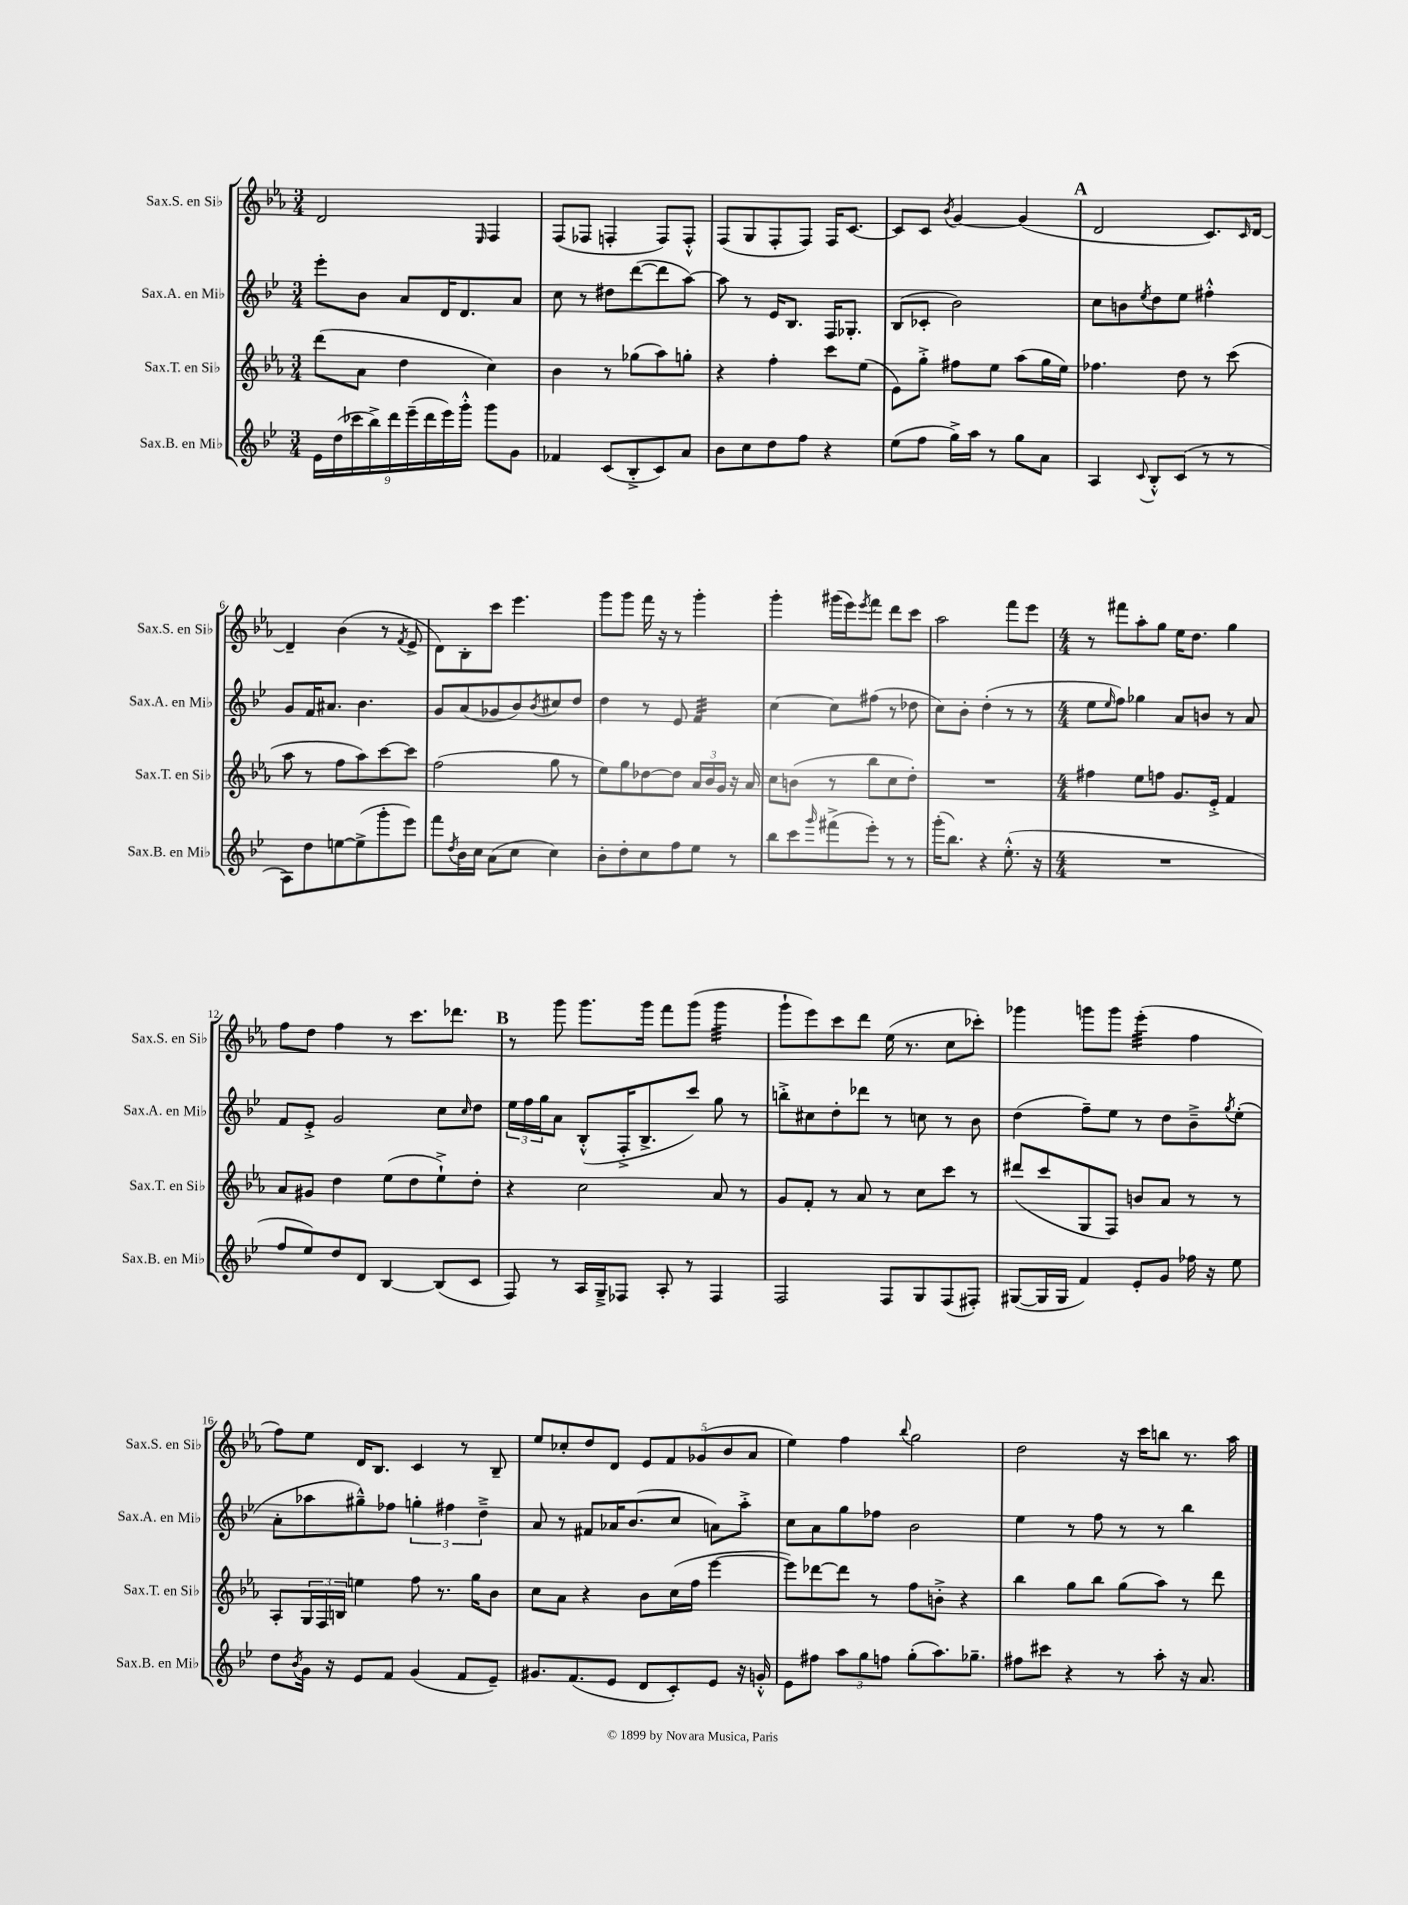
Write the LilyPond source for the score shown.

<<
\new StaffGroup <<
\new Staff = "s0" \with { instrumentName = "Sax.S. en Sib" shortInstrumentName = "Sax.S. en Sib" } {
    \clef treble \key ees \major \numericTimeSignature \time 3/4
    d'2 \grace { ees16 } f4 |
    f8( fes8 f4-. f8) f8-.-^ |
    f8( g8 f8-. f8) f16 c'8.~ |
    c'8 c'8 \acciaccatura { bes'8 } g'4~ g'4( |
    \mark \markup { \bold "A" } d'2 c'8.) \grace { c'16 } d'16~ |
    d'4-- bes'4( r8 \acciaccatura { f'8 } ees'8-> |
    d'8) bes8-. c'''8 ees'''4. |
    g'''8 g'''8 f'''16 r16 r8 g'''4-. |
    g'''4-. gis'''16( ees'''16) \acciaccatura { ees'''8 } f'''8 d'''8 c'''8 |
    aes''2 f'''8 ees'''8 |
    \numericTimeSignature \time 4/4 r8 fis'''8 aes''8-. g''8 ees''16 d''8. g''4 |
    f''8 d''8 f''4 r8 c'''8. des'''8. |
    \mark \markup { \bold "B" } r8 g'''8 g'''8. g'''16 f'''8 g'''8( g'''4:32 |
    g'''8-! ees'''8) c'''8 d'''8 ees''16( r8. c''8 ces'''8-.) |
    ges'''4 g'''8 g'''8 ees'''4:32-.( f''4 |
    f''8) ees''8 d'16 bes8. c'4 r8 bes8-- |
    ees''8 ces''8-. d''8 d'8 \tuplet 5/4 { ees'8 f'8 ges'8( bes'8 aes'8 } |
    ees''4) f''4 \appoggiatura { bes''8 } g''2 |
    d''2 r16 c'''16 b''8 r8. aes''16 \bar "|." |
}
\new Staff = "s1" \with { instrumentName = "Sax.A. en Mib" shortInstrumentName = "Sax.A. en Mib" } {
    \clef treble \key bes \major \numericTimeSignature \time 3/4
    ees'''8-. bes'8 a'8 d'16 d'8. a'8 |
    c''8 r8 dis''8 d'''8~( d'''8 a''8~) |
    a''8 r8 ees'16 bes8. f16 ges8.-. |
    bes8( ces'8-. bes'2) |
    \mark \markup { \bold "A" } c''8 b'8 \acciaccatura { ees''8 } d''8 ees''8 fis''4-.-^ |
    g'8 f'16 ais'8. bes'4. |
    g'8 a'8( ges'8 bes'8) \acciaccatura { bes'8 } cis''8 d''8 |
    d''4 r8 ees'8 f'4:32 |
    c''4~ c''8 fis''8( r8 des''8 |
    c''8) bes'8-. d''4-.( r8 r8 |
    \numericTimeSignature \time 4/4 ees''8 \grace { ees''16 } f''8) ges''4 a'8 b'8 r8 a'8 |
    f'8 ees'8-.-> g'2 c''8 \grace { c''16 } d''8 |
    \mark \markup { \bold "B" } \tuplet 3/2 { ees''16 f''16 g''16 } a'8 bes8-.-^( f16-.-> bes8.-> c'''8) g''8 r8 |
    b''8-.-> cis''8 d''8-. des'''8 r8 c''8 r8 bes'8 |
    d''4( f''8--) ees''8 r8 d''8 bes'8---> \acciaccatura { g''8 } ees''8-.( |
    a'8-. aes''8 gis''8---^) fes''8 \tuplet 3/2 { g''4-. fis''4 d''4---> } |
    a'8 r8 fis'8 aes'16 bes'8.( c''8 a'8) a''8-.-> |
    c''8 a'8 g''8 fes''8 bes'2 |
    ees''4 r8 f''8 r8 r8 bes''4 \bar "|." |
}
\new Staff = "s2" \with { instrumentName = "Sax.T. en Sib" shortInstrumentName = "Sax.T. en Sib" } {
    \clef treble \key ees \major \numericTimeSignature \time 3/4
    d'''8( aes'8 d''4 c''4) |
    bes'4 r8 ges''8( aes''8) g''8-. |
    r4 f''4-. c'''8 ees''8( |
    ees'8) g''8-.-> fis''8 ees''8 aes''8( g''16 ees''16) |
    \mark \markup { \bold "A" } fes''4. d''8 r8 c'''8( |
    aes''8 r8 f''8 aes''8) c'''8~ c'''8 |
    f''2( g''8 r8 |
    ees''8) g''8 des''8~ des''8 \tuplet 3/2 { aes'16 bes'16 g'16 } r16 aes'16 |
    c''8 b'8( r8 bes''8 c''8 d''8-.) |
    R2. |
    \numericTimeSignature \time 4/4 fis''4 ees''8 f''8 g'8. ees'16-.-> f'4 |
    aes'8 gis'8 d''4 ees''8( d''8 ees''8-!->) d''8-. |
    \mark \markup { \bold "B" } r4 c''2 aes'8 r8 |
    g'8 f'8-. r8 aes'8 r8 c''8 c'''8 r8 |
    dis'''8( c'''8 g8 f8) b'8 aes'8 r8 r8 |
    aes8-. \tuplet 3/2 { g16 f16 b16 } e''4 f''8 r8. g''16 bes'8 |
    c''8 aes'8 r4 bes'8 c''16( f''16 ees'''4~ |
    ees'''8) des'''8~ des'''8 r8 f''8 b'8-.-> r4 |
    bes''4 g''8 bes''8 g''8( aes''8) r8 d'''8 \bar "|." |
}
\new Staff = "s3" \with { instrumentName = "Sax.B. en Mib" shortInstrumentName = "Sax.B. en Mib" } {
    \clef treble \key bes \major \numericTimeSignature \time 3/4
    \tuplet 9/8 { ees'16 d''16( ces'''16 bes''16->) d'''16 ees'''16--( d'''16 ees'''16) g'''16-.-^ } g'''8 g'8 |
    fes'4 c'8( bes8-.-> c'8) a'8 |
    bes'8 c''8 d''8 f''8 r4 |
    ees''8( f''8 g''16->) a''16 r8 g''8 a'8 |
    \mark \markup { \bold "A" } a4 \appoggiatura { c'8 } bes8-.-^ c'8( r8 r8 |
    a8) d''8 e''8~ e''8->( g'''8-. ees'''8) |
    f'''8 \acciaccatura { d''8 } bes'16 c''16 a'8( c''8 c''4) |
    bes'8-. d''8-. c''8 f''8 ees''8 r8 |
    bes''8 c'''8 \grace { g'''16 } fis'''8->( ees'''8-.) r8 r8 |
    g'''16-.( bes''8.) r4 ees''8.-.-^( r16 |
    \numericTimeSignature \time 4/4 R1 |
    f''8 ees''8) d''8 d'8 bes4~ bes8( c'8 |
    \mark \markup { \bold "B" } f8) r8 a16 g16---> fes8 a8-. r8 fes4 |
    f2 f8 g8 f8( fis8-.) |
    gis8~( gis16 gis16 f'4) ees'8-. g'8 fes''16 r16 ees''8 |
    d''8 \acciaccatura { bes'8 } g'16 r16 ees'8 f'8 g'4( f'8 ees'8--) |
    gis'8. f'8.( ees'8 d'8 c'8-.) ees'8 r16 g'16-.-^ |
    ees'8 fis''8 \tuplet 3/2 { a''8 g''8 f''8 } g''8-.( a''8.) ges''8.-- |
    fis''8 cis'''8 r4 r8 a''8-. r16 a'8. \bar "|." |
}
>>
>>
